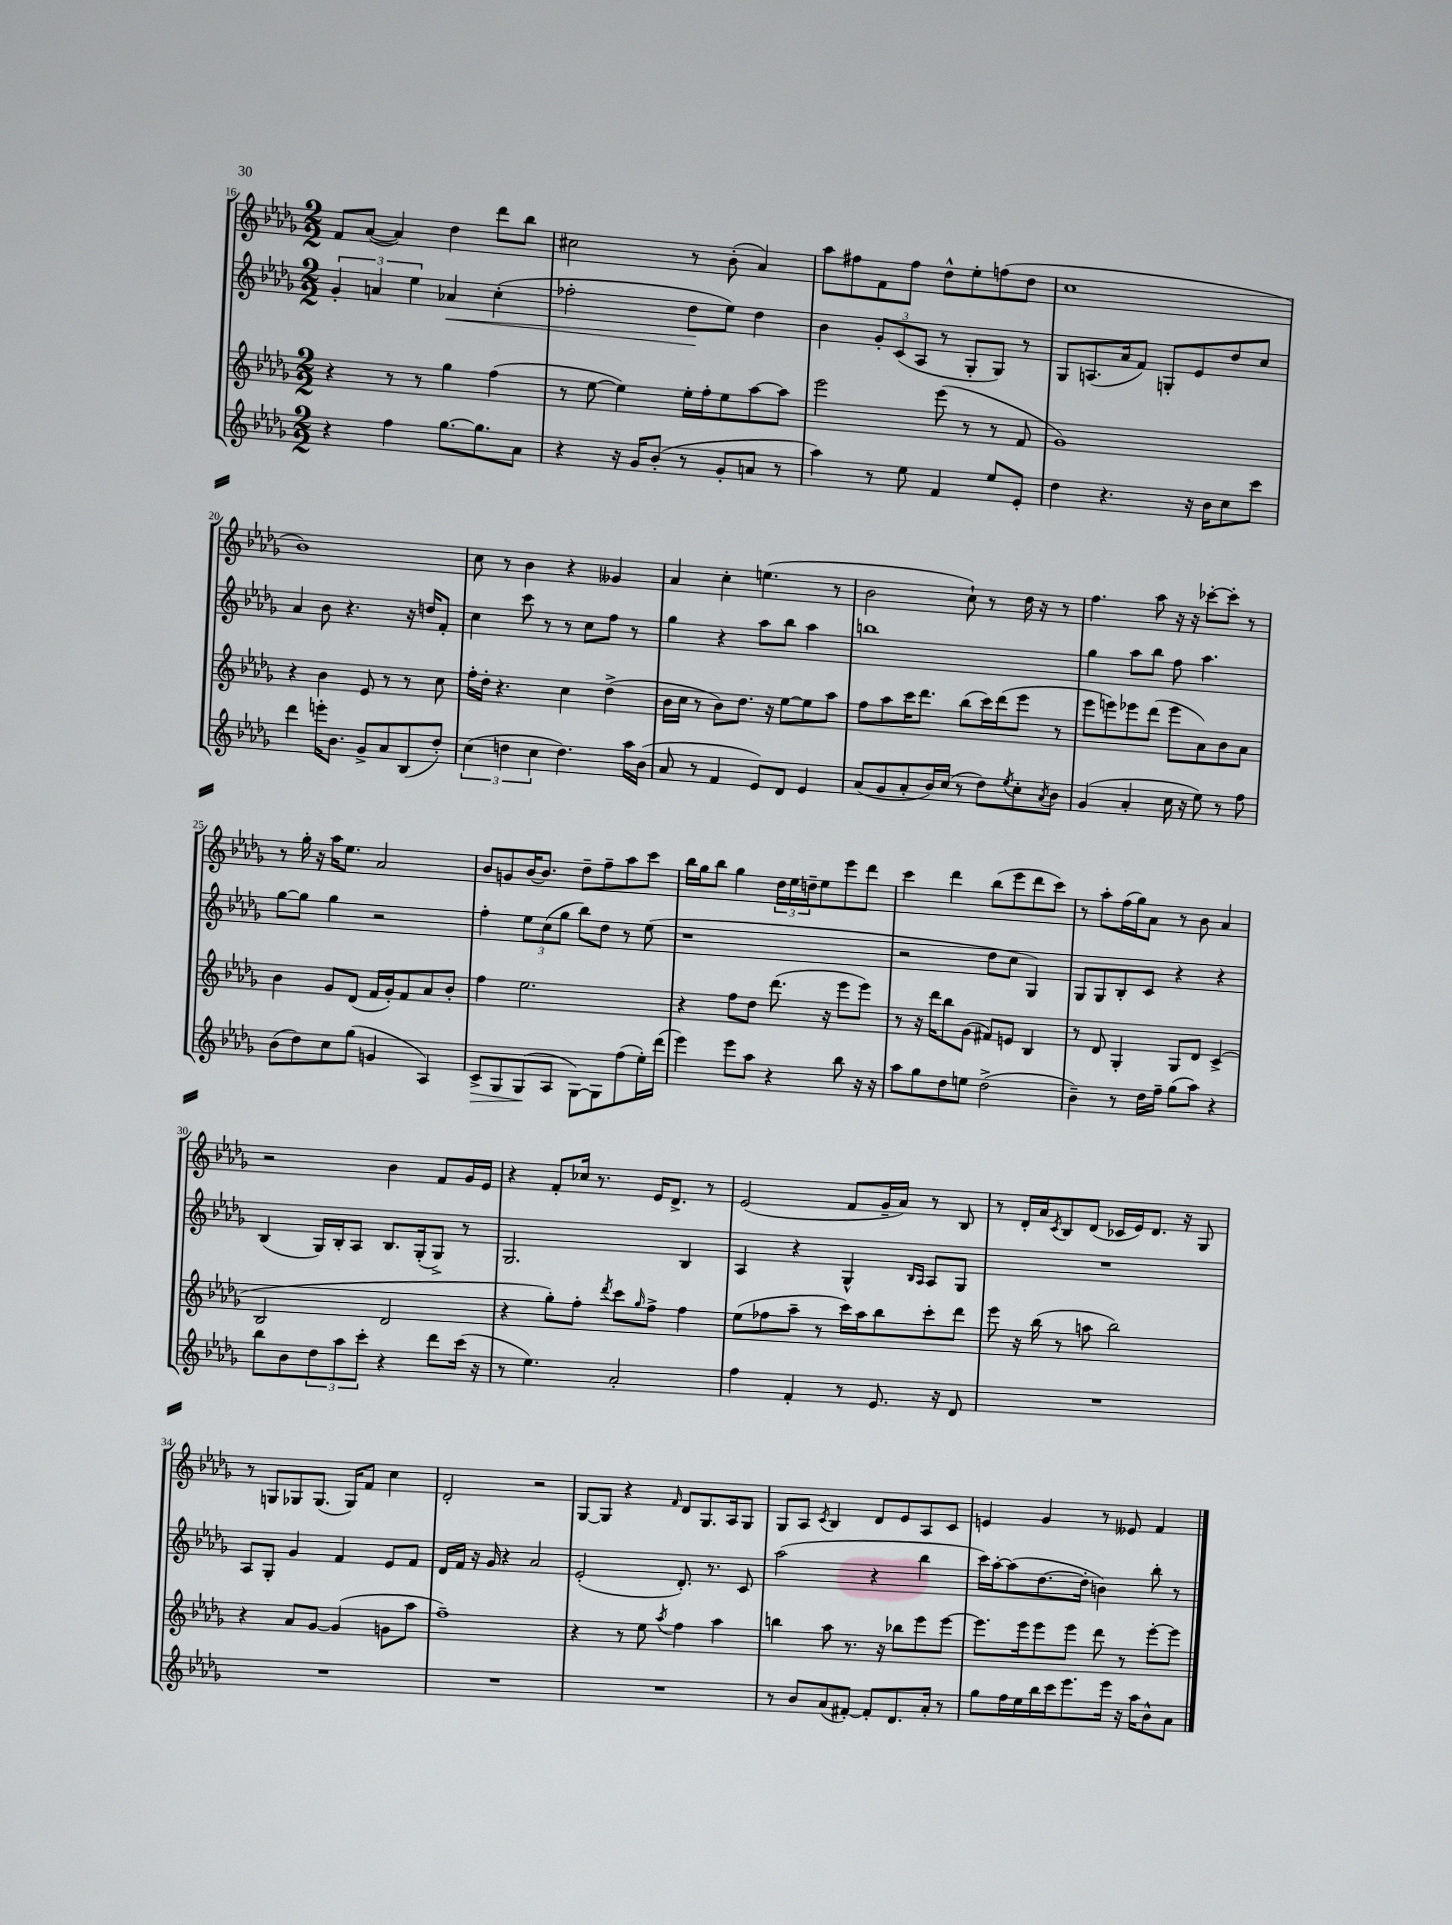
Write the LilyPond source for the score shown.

<<
\new StaffGroup <<
\new Staff = "s0" {
    \clef treble \key des \major \numericTimeSignature \time 2/2
    f'8 aes'8~( aes'4) des''4 des'''8 bes''8 |
    cis''2 r8 bes'8-.( aes'4) |
    aes''8 fis''8 f'8 fis''8 des''8-^ ees''8-. f''8( des''8 |
    c''1 |
    bes'1) |
    c''8 r8 bes'4 r4 geses'4 |
    aes'4 c''4-. e''4.( r8 |
    bes'2 c''8-!) r8 des''16 r16 r8 |
    f''4. aes''8 r16 r16 ces'''8~-. ces'''8-. r8 |
    r8 ges''16-. r16 aes''16 ees''8. aes'2 |
    bes'8 g'8 bes'16~ bes'8. des''8-- f''8-- aes''8 c'''8 |
    bes''16 ges''16 bes''8 ges''4 \tuplet 3/2 { des''16 ees''16 d''16-- } ees''8 ees'''8 des'''8 |
    c'''4 des'''4 bes''8( ees'''8 des'''8 c'''8) |
    r8 aes''8-. f''16( ges''16) aes'8 r8 bes'8 aes'4 |
    r2 bes'4 f'8 ges'16 ees'16 |
    r4 f'8-. ces''16 r8. ees'16 des'8.-> r8 |
    ees'2( f'8 ges'16-- aes'16) r8 bes8 |
    r8 des'16-. aes'16 \acciaccatura { c'8 } bes8 des'8( ces'16 ees'16) des'8. r16 ges8 |
    r8 g8 ges8 ges8.( ges16) f'8 c''4 |
    des'2-. r2 |
    ges8~ ges8 r4 \grace { f'16 } des'8 ges8. aes16 ges8 |
    ges8 aes8 \acciaccatura { c'8 } bes4 des'8 ees'8 aes8 c'8 |
    e'4 ges'4 r8 eeses'8 f'4 \bar "|." |
}
\new Staff = "s1" {
    \clef treble \key des \major \numericTimeSignature \time 2/2
    \tuplet 3/2 { ges'4-. a'4 ees''4 } aes'4\< c''4-.( |
    fes''2-. des''8\! ees''8) des''4 |
    bes'4 \tuplet 3/2 { ges'8-. c'8( aes8 } r8 ges8-. ges8) r8 |
    ges8 a8.( aes'16 f'8) g8-. ees'8 des''8 c''8 |
    aes'4 bes'8 r4. r16 d''16 f'8-. |
    c''4 c'''8 r8 r8 c''8 f''8 r8 |
    ges''4 r4 aes''8 bes''8 aes''4 |
    b''1 |
    ges''4 aes''8 bes''8 f''8 aes''4. |
    ges''8~ ges''8 ges''4 r2 |
    f''4-. \tuplet 3/2 { ees''8 c''8( ges''8 } bes''8) des''8 r8 ees''8( |
    r1 |
    r2 des''8 c''8 ges4) |
    ges8 ges8 bes8-. c'8 r4 r4 |
    bes4( ges16) bes16-. aes8 bes8. ges16-.( ges8->) r8 |
    ges2. bes4 |
    aes4 r4 ges4-^ \grace { bes16 aes16 } aes8 ges8 |
    R1 |
    aes8 ges8-. ges'4 f'4 ees'8 f'8 |
    des'16 f'16 r16 ges'16 r4 aes'2 |
    ees'2-.( des'8.-.) r8. c'8 |
    aes''2( r4 bes''4 |
    c'''16) aes''16~-. aes''8( des''8.~ des''16-. b'4) bes''8-. r8 \bar "|." |
}
\new Staff = "s2" {
    \clef treble \key des \major \numericTimeSignature \time 2/2
    r4 r8 r8 ges''4 f''4( |
    r8 ees''8~ ees''4) ees''16-. f''16-. ees''8 aes''8~ aes''8 |
    ees'''2 ees'''8( r8 r8 f'8 |
    ges'1) |
    r4 bes'4 ees'8 r8 r8 c''8 |
    f''16-. des''16-. r4. c''4 des''4->( |
    bes'16 c''16 r8 bes'8) des''8. r16 ees''8~ ees''8 aes''8 |
    f''8 aes''8 c'''16 des'''8. bes''8( c'''16) des'''16( ees'''8 r8 |
    ees'''8 e'''8) ees'''8 des'''8( ees'''8 aes'8) bes'8 aes'8 |
    bes'4 ges'8 des'8( f'16 ges'16-.) f'8 aes'8 bes'8-. |
    f''4 ees''2. |
    r4 f''8 des''8 des'''8.( r16 ees'''8 ees'''8) |
    r8 r16 des'''16 bes''8 ges'8( fis'8) e'8 bes4 |
    r8 des'8 ges4-. ges8 des'8 c'4->( |
    bes2 des'2 |
    r4 ges''8-.) f''8-. \acciaccatura { des'''8 } c'''8 \grace { ges''16 } f''8-> f''4 |
    ees''8( fes''8 aes''8-- r8 c'''16) aes''16 bes''8 c'''8-. des'''8 |
    ees'''8 r16 bes''16( r8 a''8 bes''2) |
    r4 aes'8 ges'8~ ges'4( g'8 aes''8 |
    f''1--) |
    r4 r8 ees''8 \acciaccatura { aes''8 } f''4 aes''4 |
    b''4 aes''8 r8. r16 bes''8 ees'''8 ees'''8~ |
    ees'''8. ees'''16 ees'''8 ees'''8 des'''8 r8 ees'''8~-. ees'''8 \bar "|." |
}
\new Staff = "s3" {
    \clef treble \key des \major \numericTimeSignature \time 2/2
    r4 f''4 ges''8.~ ges''8. aes'8 |
    r4 r16 ges'16 bes'8-.( r8 ges'8-. a'8 r8 |
    aes''4) r8 ees''8 f'4 ees''8 ees'8-. |
    des''4 r4. r16 bes'16 c''8 c'''8 |
    des'''4 e'''16-. bes'8. ges'8-> aes'8 bes8( des''8-.) |
    \tuplet 3/2 { c''4( d''4 c''4 } d''4.) aes''16 bes'16( |
    aes'8 r8 f'4 ees'8) des'8 ees'4 |
    aes'8( ges'8 aes'8-. bes'16) c''16( r8 des''8) \acciaccatura { ees''8 } c''8-. \acciaccatura { aes'8 } bes'8 |
    ges'4( aes'4-. c''16 r16 ees''8) r8 f''8 |
    bes'8( des''8) c''8 ges''8( g'4 aes4) |
    c'8->\> ges8 ges8\!( aes8 ges8~) ges8 f''8( ees''16-.) des'''16( |
    ees'''4) ees'''8 aes''8 r4 bes''8 r16 r16 |
    aes''8 ges''8 des''8 e''8 des''2->( |
    bes'4--) r8 des''16 f''16-- ges''8( aes''8) r4 |
    bes''8 bes'8 \tuplet 3/2 { des''8 aes''8 c'''8-. } r4 des'''8 c'''16( r16 |
    r8 ees''4.) aes'2-. |
    f''4 f'4-. r8 ees'8. r16 des'8 |
    R1 |
    R1 |
    R1 |
    R1 |
    r8 bes'8 aes'8( fis'8~-.) fis'8-. des'8. aes'16-. r8 |
    ges''8 f''16 ees''16 bes''16 c'''16 ees'''8. ees'''16 r16 aes''16 bes'8-^ aes'8 \bar "|." |
}
>>
>>
\layout { \context { \Score currentBarNumber = #16 } }
